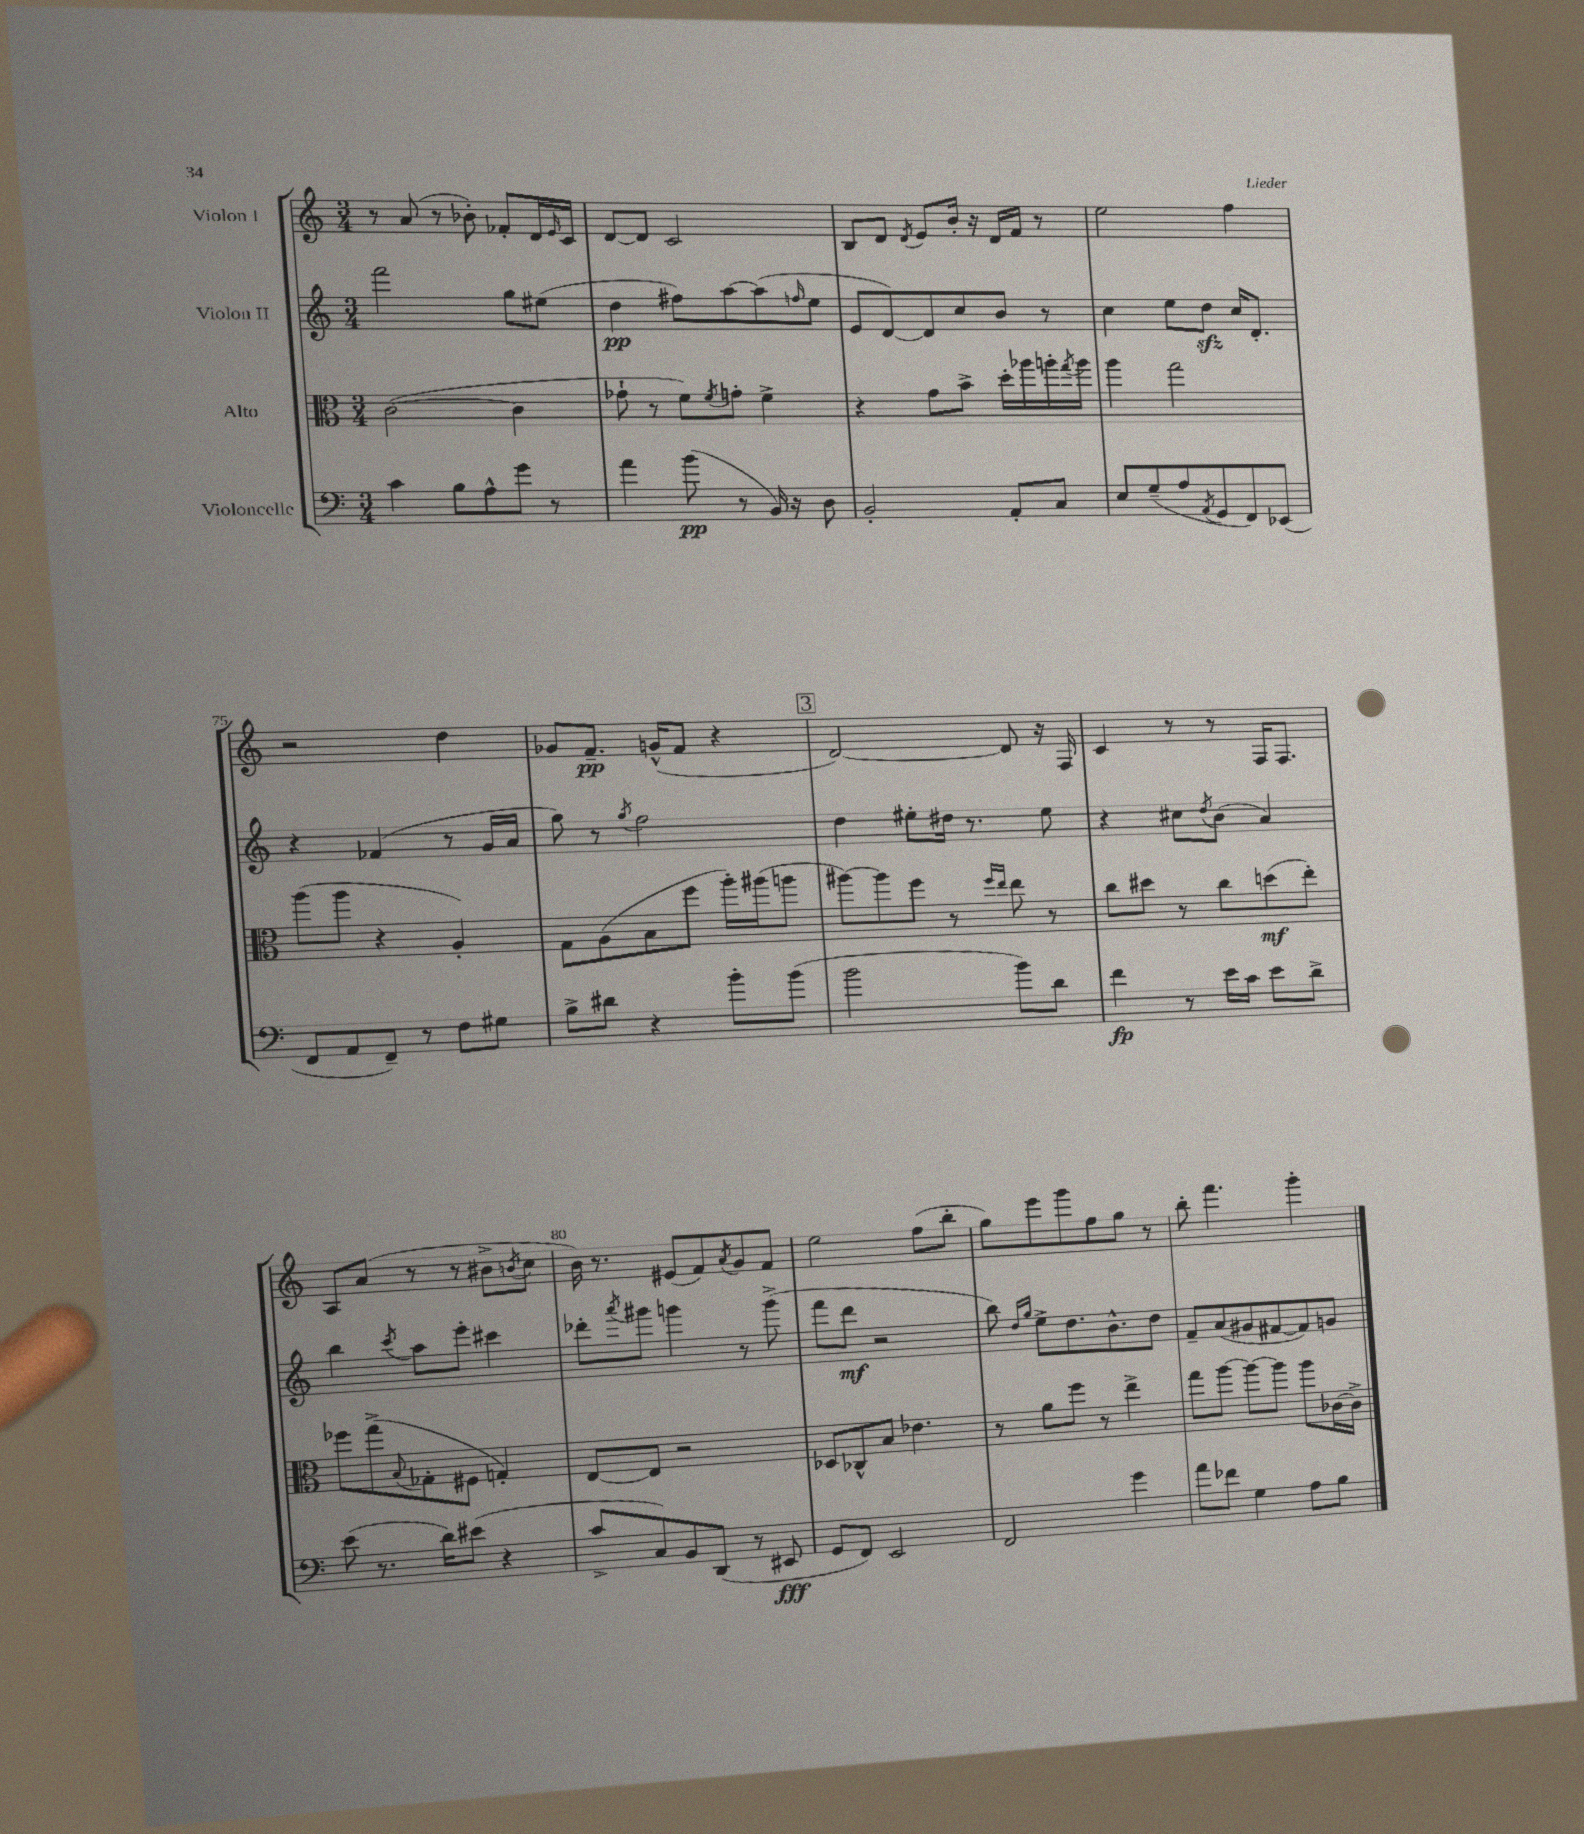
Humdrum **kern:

**kern	**kern	**kern	**kern
*staff4	*staff3	*staff2	*staff1
*clefF4	*clefC3	*clefG2	*clefG2
*k[]	*k[]	*k[]	*k[]
*M3/4	*M3/4	*M3/4	*M3/4
4c	([2c	2fff	8r
.	.	.	(8a
8B	.	.	8r
8A^^	.	.	8b-')
8g	4c]	8gg	8f-'
8r	.	(8ee#	16d
.	.	.	16qqe
.	.	.	16c
=	=	=	=
4a	8g-`	4dd	[8d
.	8r	.	8d]
(8b	8f)	8ff#)	2c
.	8qf	.	.
8r	8g'	[8aa	.
16BB)	4f^	(8aa]	.
16r	.	.	.
.	.	16qqff	.
8D	.	8ee	.
=	=	=	=
2BB'	4r	8e	8B
.	.	[8d)	8d
.	.	.	8qd
.	8g	8d]	8e
.	8b^	8cc	16b'
.	.	.	16r
8AA'	16dd'	8b	16d
.	16aa-	.	16f
8C	16aa'	8r	8r
.	8qgg	.	.
.	16aa	.	.
=	=	=	=
8E	4aa	4cc	2ee
(8G~	.	.	.
8A	2gg	8ee	.
8qAA	.	.	.
8GG	.	8dd	.
8FF)	.	16cc	4ff
.	.	8.d'	.
(8EE-	.	.	.
=	=	=	=
8FF	(8aa	4r	2r
8AA	8aa	.	.
8FF~)	4r	(4f-	.
8r	.	.	.
8F	4A')	8r	4dd
8G#	.	16g	.
.	.	16a	.
=	=	=	=
8B^	8G	8gg)	8g-
8d#	(8A	8r	8.f~
.	.	8qgg	.
4r	8B	2ff	.
.	.	.	(16g^^
.	8ff	.	8f
8b'	16aa')	.	4r
.	(16aa#	.	.
(8b	8aa	.	.
=	=	=	=
2b	[8aa#)	4dd	[2d)
.	8aa#]	.	.
.	8ff	8ee#'	.
.	8r	16dd#	.
.	.	8.r	.
.	16qqff	.	.
.	16qqee	.	.
8b)	8ee	.	8d]
8d	8r	8ee#	16r
.	.	.	16F
=	=	=	=
4f	8cc	4r	4c
.	8dd#	.	.
8r	8r	8cc#	8r
.	.	8qdd	.
16e	8cc	(8b	8r
16c	.	.	.
8e	(8dd	4a)	16F
.	.	.	8.F
8d^	8ee')	.	.
=	=	=	=
(8e	8ff-	4bb	8A
8.r	(8gg^	.	(8a
.	8qqB	8qccc	.
.	8G-'	8aa	8r
16d)	.	.	.
(8e#	8F#	8eee'	8r
4r	4G')	4ccc#	8b#^
.	.	.	8qb
.	.	.	8cc
=	=	=	=
8c^	[8E	8ddd-'	16b)
.	.	.	8.r
.	.	8qaaa	.
8C)	8E]	8ggg#	.
8BB	2r	4ggg	(8e#
(8DD	.	.	8f)
.	.	.	8qa
8r	.	8r	8g
8EE#	.	(8ggg^	8f
=	=	=	=
8GG	8D-	8fff	2ee
8FF)	8C-^^	8ddd	.
2EE	8B	2r	.
.	4.e-	.	.
.	.	.	(8ff
.	.	.	8bb'
=	=	=	=
2FF	8r	8bb)	8gg)
.	.	16qqdd	.
.	.	16qqgg	.
.	8a	8ee^	8eee
.	8ff	8.dd	8ggg
.	8r	.	8ff
.	.	8.b^^	.
4g	4ee^	.	8gg
.	.	8dd	8r
=	=	=	=
8a	8gg	8f~	8bb'
8f-	[8aa	(8a	4.fff
4G	8aa_	8g#	.
.	8aa]	[8f#	.
8A	8aa	8f#])	4ggg'
8B	[16c-	8g	.
.	16c-^]	.	.
==	==	==	==
*-	*-	*-	*-
